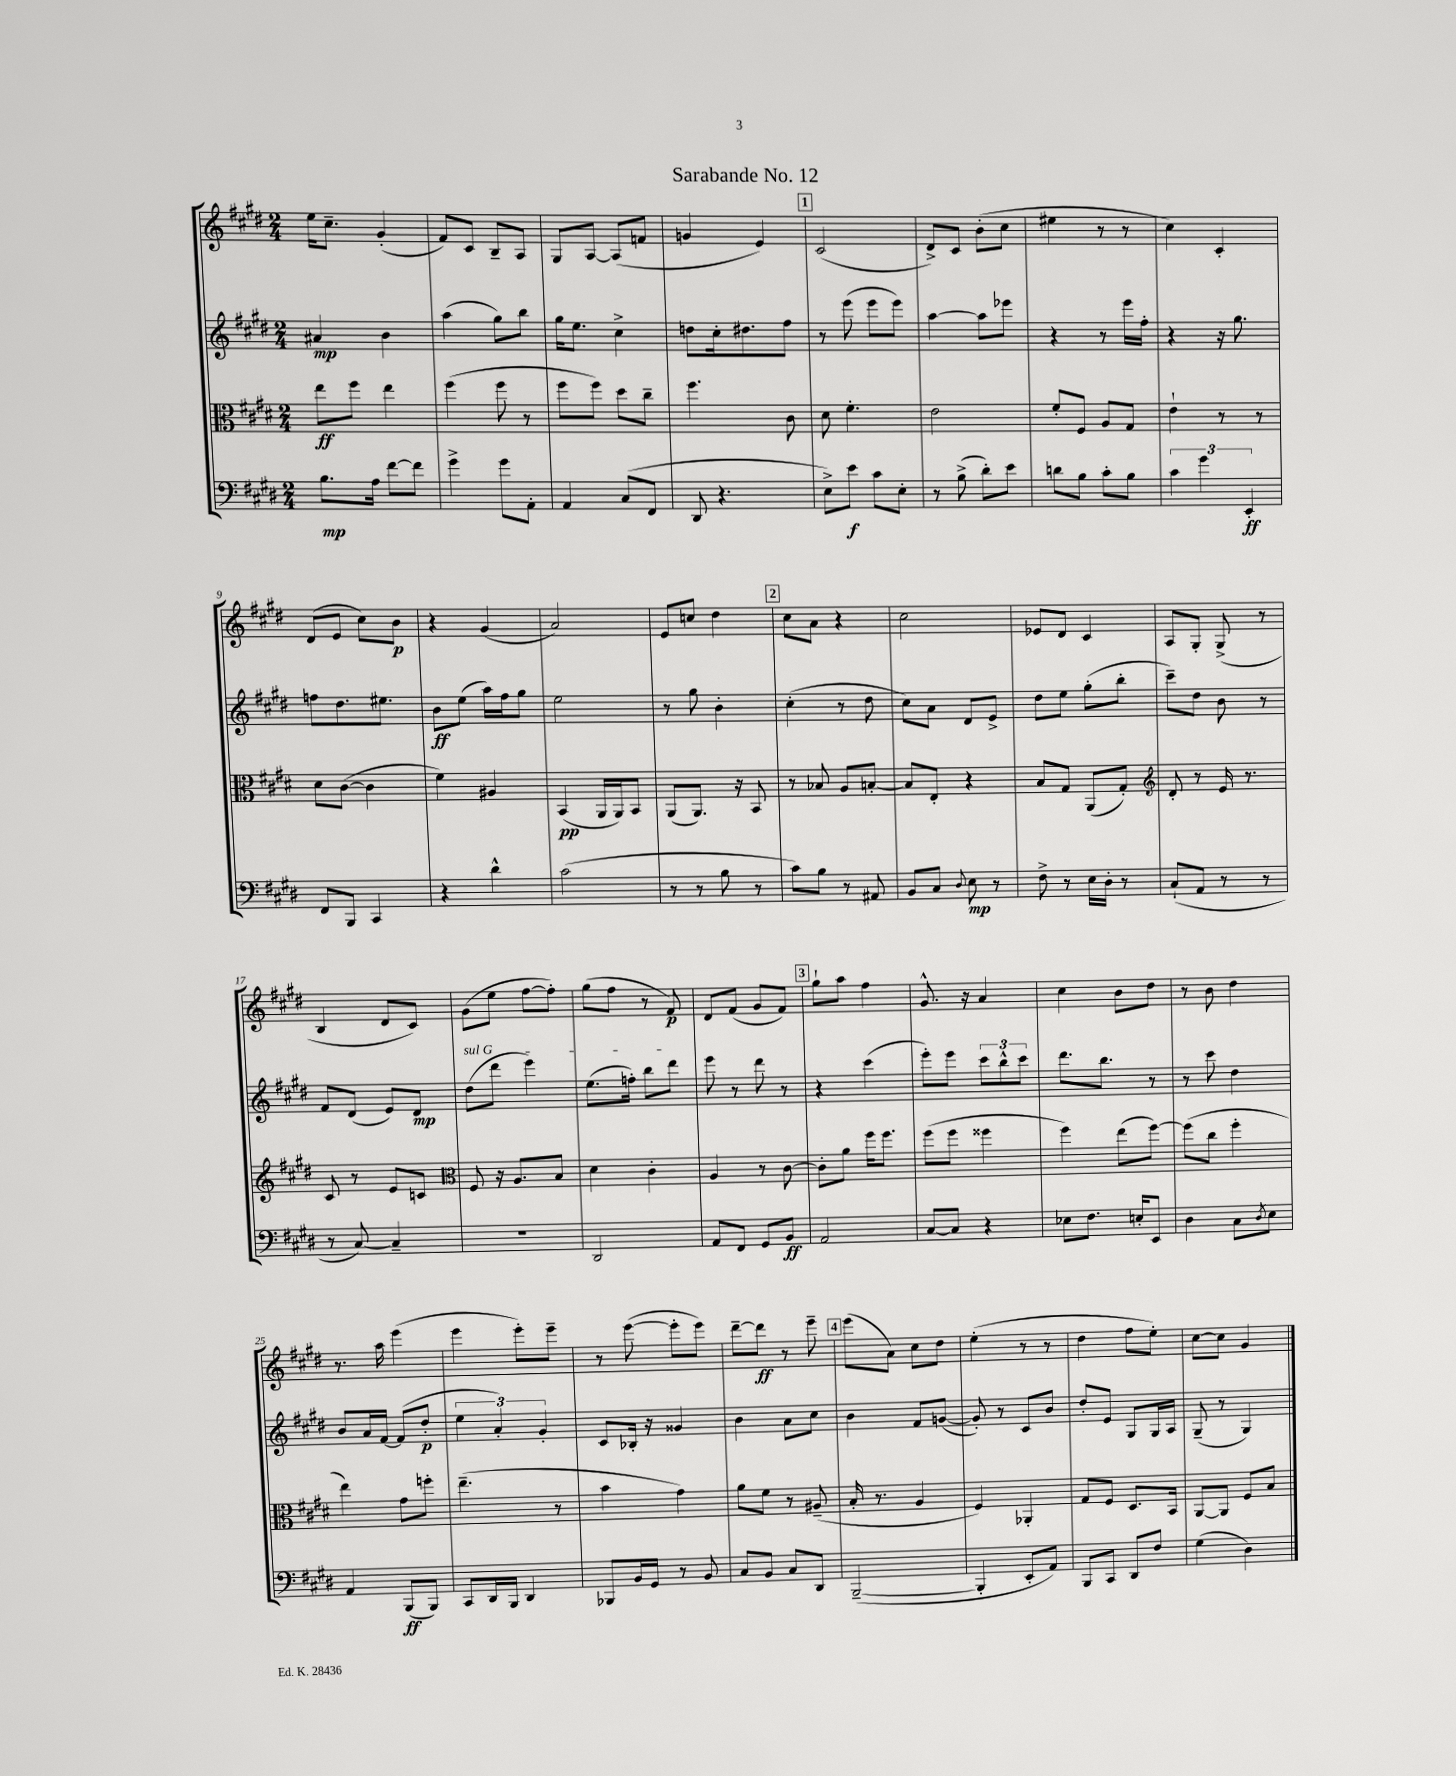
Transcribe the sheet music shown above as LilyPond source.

\header { title = "Sarabande No. 12" }
<<
\new StaffGroup <<
\new Staff = "s0" {
    \clef treble \key e \major \numericTimeSignature \time 2/4
    e''16 cis''8.-- gis'4-.( |
    fis'8) cis'8 b8-- a8 |
    gis8 a8~ a8( f'8 |
    g'4 e'4) |
    \mark \markup { \box "1" } cis'2( |
    dis'8->) cis'8 b'8-.( cis''8 |
    eis''4 r8 r8 |
    cis''4) cis'4-. |
    dis'8( e'8 cis''8) b'8\p |
    r4 gis'4( |
    a'2) |
    e'8 c''8 dis''4 |
    \mark \markup { \box "2" } cis''8 a'8 r4 |
    cis''2 |
    ees'8 dis'8 cis'4 |
    a8 gis8-. gis8->( r8 |
    b4 dis'8 cis'8) |
    gis'8( e''8 fis''8~ fis''8-.) |
    gis''8( fis''8 r8 fis'8\p) |
    dis'8 fis'8( gis'8 fis'8) |
    \mark \markup { \box "3" } gis''8-! a''8 fis''4 |
    gis'8.-^ r16 a'4 |
    cis''4 b'8 dis''8 |
    r8 b'8 dis''4 |
    r8. a''16 e'''4( |
    e'''4 e'''8-.) e'''8-- |
    r8 e'''8~( e'''8-. e'''8) |
    dis'''8~-- dis'''8\ff r8 e'''8-- |
    \mark \markup { \box "4" } e'''8( a'8) cis''8 dis''8 |
    e''4-.( r8 r8 |
    dis''4 fis''8 e''8-.) |
    cis''8~ cis''8 gis'4 \bar "|." |
}
\new Staff = "s1" {
    \clef treble \key e \major \numericTimeSignature \time 2/4
    ais'4\mp b'4 |
    a''4( gis''8) b''8 |
    gis''16 e''8. cis''4-> |
    d''8 cis''16-. dis''8. fis''8 |
    \mark \markup { \box "1" } r8 e'''8( e'''8 e'''8) |
    a''4~ a''8 ees'''8 |
    r4 r8 e'''16 fis''16-. |
    r4 r16 gis''8. |
    f''8 dis''8. eis''8. |
    b'8\ff e''8( a''16) fis''16 gis''8 |
    e''2 |
    r8 gis''8 b'4-. |
    \mark \markup { \box "2" } cis''4-.( r8 dis''8 |
    cis''8) a'8 dis'8 e'8-> |
    dis''8 e''8 gis''8-.( b''8-. |
    cis'''8--) dis''8 b'8 r8 |
    fis'8 dis'8( e'8) dis'8\mp |
    \once \override TextSpanner.bound-details.left.text = \markup { \italic "sul G" } dis''8\startTextSpan( dis'''8 e'''4) |
    e''8.( f''16-.) b''8 dis'''8\stopTextSpan |
    e'''8 r8 dis'''8 r8 |
    \mark \markup { \box "3" } r4 cis'''4( |
    e'''8-.) e'''8 \tuplet 3/2 { cis'''8 b''8-^ cis'''8 } |
    dis'''8. b''8. r8 |
    r8 cis'''8 dis''4 |
    b'8 a'16 fis'16~ fis'8( dis''8-.\p |
    \tuplet 3/2 { e''4 a'4-.) gis'4-. } |
    cis'8 bes16-. r16 gisis'4 |
    b'4 a'8 cis''8 |
    \mark \markup { \box "4" } b'4 fis'8 g'8~( |
    g'8-.) r8 cis'8 b'8 |
    dis''8-. e'8 gis8 gis16 a16 |
    gis8--( r8 gis4) \bar "|." |
}
\new Staff = "s2" {
    \clef alto \key e \major \numericTimeSignature \time 2/4
    e''8\ff fis''8 e''4 |
    fis''4( fis''8 r8 |
    fis''8 fis''8) dis''8 cis''8-- |
    fis''4. cis'8 |
    \mark \markup { \box "1" } dis'8 fis'4.-. |
    e'2 |
    fis'8-. fis8 a8 gis8 |
    e'4-! r8 r8 |
    dis'8 cis'8~( cis'4 |
    fis'4) ais4 |
    b,4\pp( a,16 a,16) b,8 |
    a,8( a,8.) r16 b,8 |
    \mark \markup { \box "2" } r8 bes8 a8 b8~-. |
    b8 e8-. r4 |
    b8 gis8 a,8( gis8-.) |
    \clef treble dis'8-. r8 e'16 r8. |
    cis'8 r8 e'8 c'8 |
    \clef alto fis8 r16 a8. b8 |
    dis'4 cis'4-. |
    a4 r8 cis'8~ |
    \mark \markup { \box "3" } cis'8-. a'8 fis''16 fis''8. |
    fis''8( fis''8 fisis''4 |
    fis''4) e''8( fis''8~) |
    fis''8( cis''8 fis''4-. |
    e''4) gis'8 f''8-. |
    e''4.--( r8 |
    b'4 gis'4) |
    a'8 fis'8 r8 ais8--( |
    \mark \markup { \box "4" } b16-. r8. a4 |
    fis4) aes,4-. |
    gis8 fis8 dis8. b,16 |
    a,8~ a,8 fis8 b8 \bar "|." |
}
\new Staff = "s3" {
    \clef bass \key e \major \numericTimeSignature \time 2/4
    b8.\mp a16 fis'8~ fis'8 |
    gis'4-> gis'8 a,8-. |
    a,4 cis8( fis,8 |
    dis,8 r4. |
    \mark \markup { \box "1" } e8->) e'8\f cis'8 e8-. |
    r8 b8->( dis'8-.) e'8 |
    d'8 b8 cis'8-. b8 |
    \tuplet 3/2 { cis'4 gis'4 e,4-.\ff } |
    fis,8 b,,8 cis,4 |
    r4 dis'4-^ |
    cis'2( |
    r8 r8 b8 r8 |
    \mark \markup { \box "2" } cis'8) b8 r8 ais,8 |
    b,8 cis8 \appoggiatura { dis8 } e8\mp r8 |
    fis8-> r8 e16 dis16-. r8 |
    cis8-!( a,8 r8 r8 |
    r8 cis8~) cis4-- |
    R2 |
    dis,2 |
    a,8 fis,8 gis,8 b,8\ff |
    \mark \markup { \box "3" } a,2 |
    cis8~ cis8 r4 |
    ees8 fis8. e16-. e,8 |
    dis4 cis8 \acciaccatura { dis8 } e8 |
    a,4 b,,8\ff( b,,8) |
    cis,8 dis,16 b,,16 dis,4 |
    bes,,8 b,16 gis,16 r8 b,8 |
    cis8 b,8 cis8 dis,8 |
    \mark \markup { \box "4" } b,,2~--( |
    b,,4-. e,8-. a,8) |
    b,,8 cis,8 dis,8 fis8 |
    gis4( dis4) \bar "|." |
}
>>
>>
